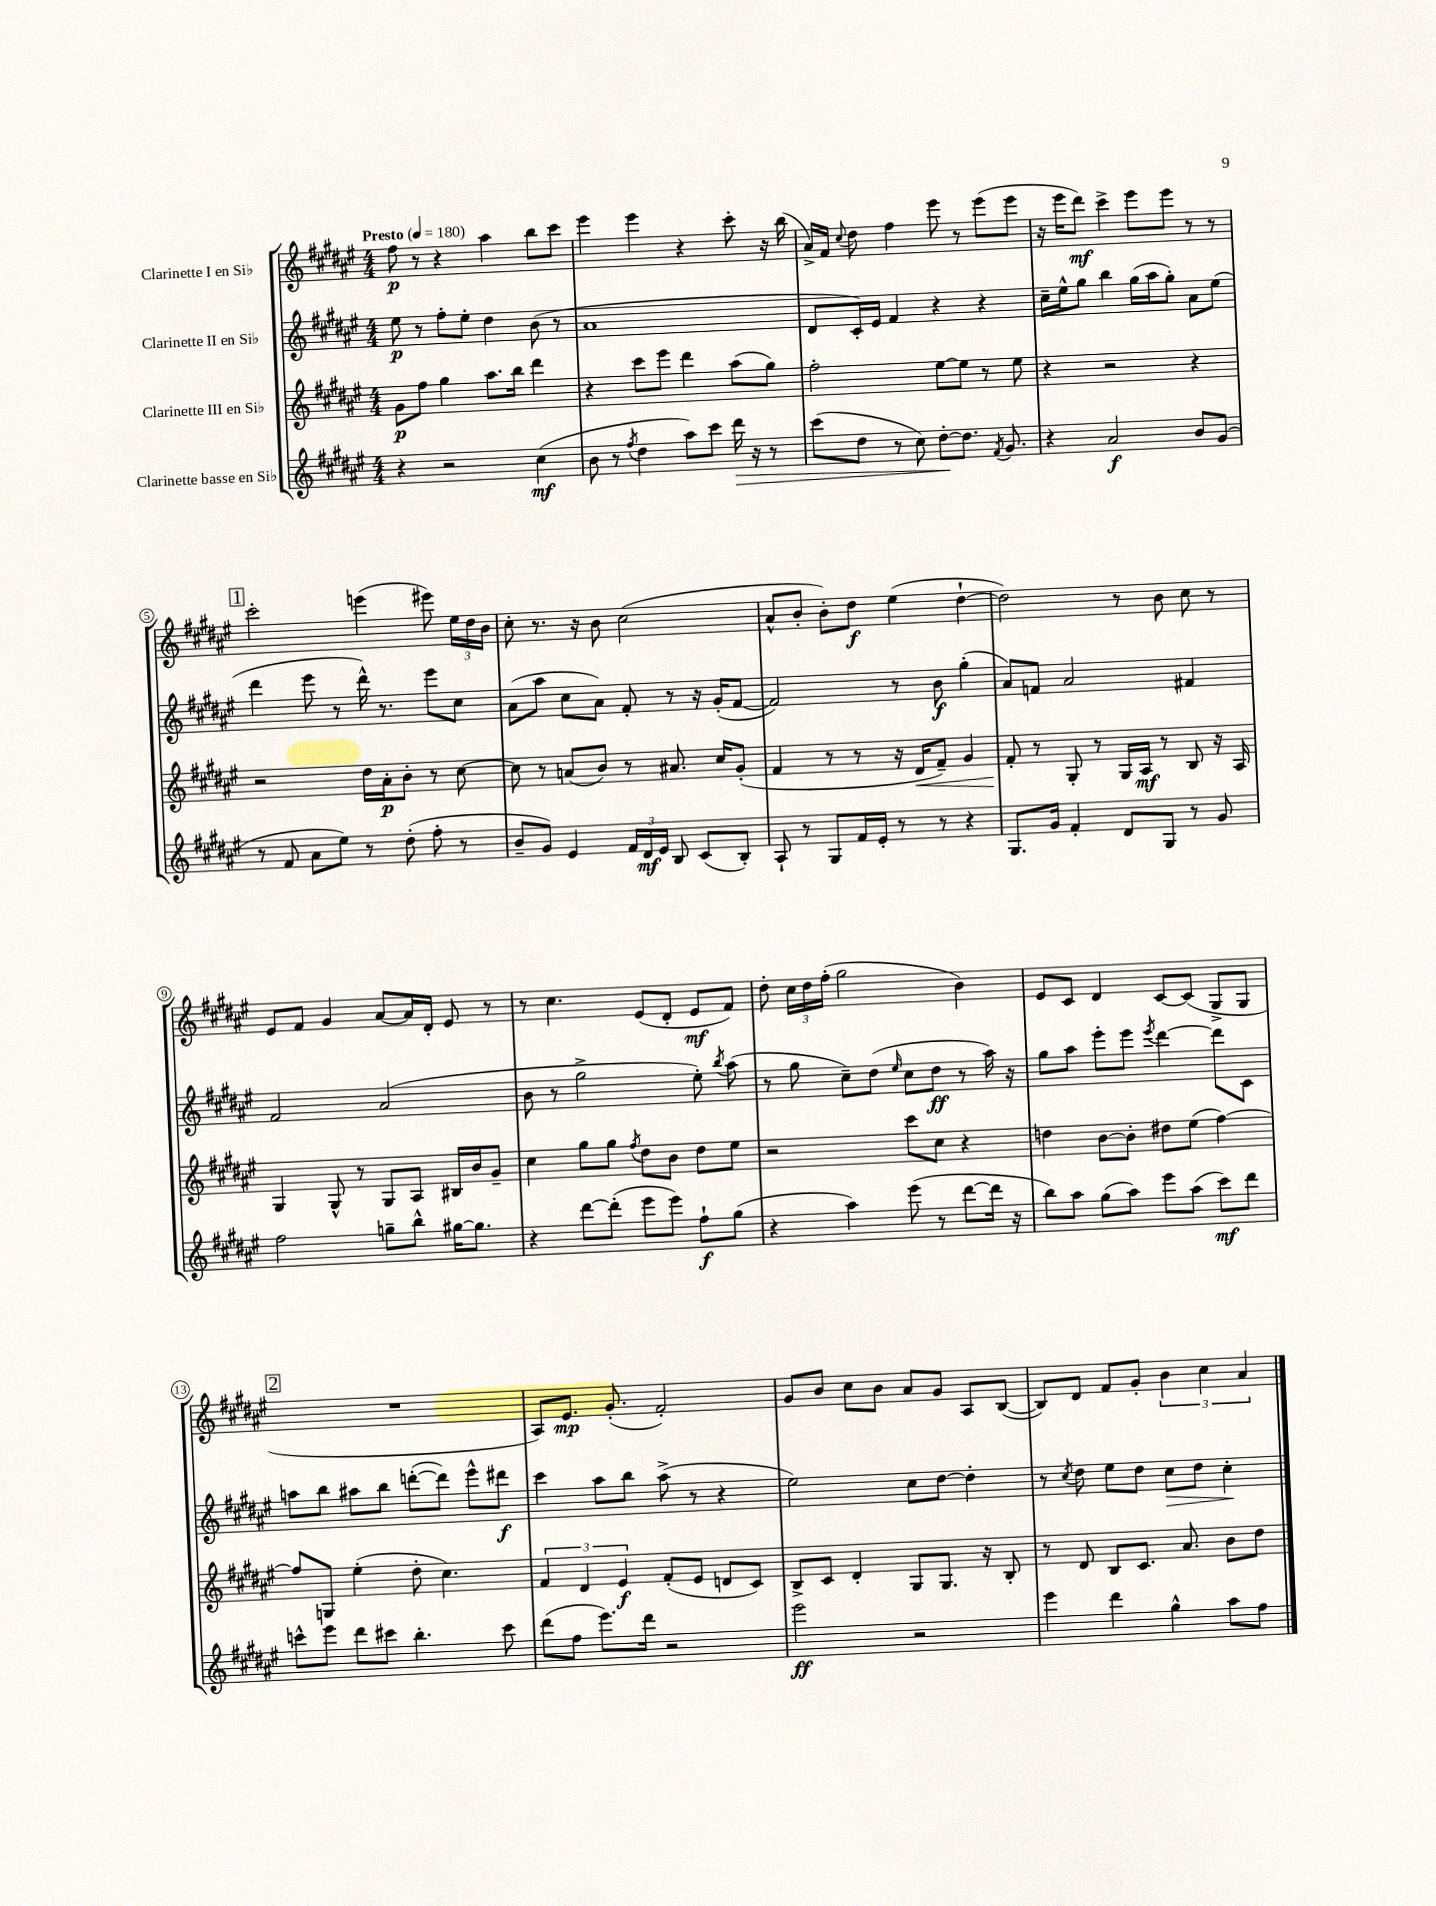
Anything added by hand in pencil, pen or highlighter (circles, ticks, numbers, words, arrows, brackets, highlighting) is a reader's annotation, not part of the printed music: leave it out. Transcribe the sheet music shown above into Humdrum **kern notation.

**kern	**kern	**kern	**kern
*staff4	*staff3	*staff2	*staff1
*clefG2	*clefG2	*clefG2	*clefG2
*k[f#c#g#d#a#e#]	*k[f#c#g#d#a#e#]	*k[f#c#g#d#a#e#]	*k[f#c#g#d#a#e#]
*M4/4	*M4/4	*M4/4	*M4/4
*MM180	*MM180	*MM180	*MM180
4r	8g#	8ee#	8ff#
.	8ff#	8r	8r
2r	4gg#	8ff#'	4r
.	.	8ee#'	.
.	8.aa#	4dd#	4aa#
.	16bb	.	.
(4cc#	4ddd#	(8b	8bb
.	.	8r	8ccc#
=	=	=	=
8b	4r	1a#	4eee#
8r	.	.	.
8qff#	.	.	.
4dd#	8ccc#	.	4eee#
.	8eee#	.	.
8aa#)	4ddd#	.	4r
8ccc#	.	.	.
16ddd#	(8aa#	.	8ccc#'
16r	.	.	.
8r	8gg#)	.	16r
.	.	.	(16bb
=	=	=	=
(8ccc#	2ff#'	8d#	16a#^)
.	.	.	16f#
.	.	.	8qqcc#
8dd#	.	16c#')	8dd#
.	.	16e#	.
8r	.	4f#	4ff#
8cc#)	.	.	.
[8dd#'	[8ee#	4r	8eee#
8.dd#]	8ee#]	.	8r
.	8r	4r	(8eee#
8qf#	.	.	.
8.g#	.	.	.
.	8ee#	.	8eee#
=	=	=	=
4r	4r	16cc#~	16r
.	.	16ee#^^	16eee#
.	.	8gg#	8ddd#)
2a#	2r	4bb	4ccc#^
.	.	(16gg#	8eee#
.	.	16aa#	.
.	.	8gg#')	8eee#
8b	4r	8a#	8r
(8g#	.	(8ee#	8r
=	=	=	=
8r	2r	4ddd#	2ccc#'
8f#	.	.	.
8a#	.	8eee#	.
8ee#)	.	8r	.
8r	16dd#	16ddd#^^)	(4eee
.	16a#'	8.r	.
(8dd#'	8b'	.	.
8ff#'	8r	8eee#	8eee#)
8r	[8cc#	8cc#	24ee#
.	.	.	24dd#
.	.	.	24b
=	=	=	=
8b~	8cc#]	(8a#	8cc#'
8g#)	8r	8aa#	8.r
4e#	(8a	8cc#	.
.	.	.	16r
.	8b)	8a#)	8b
24f#	8r	8f#'	(2cc#
24d#	.	.	.
24e#	.	.	.
8B	8.a#	8r	.
(8c#	.	16r	.
.	16cc#	(16g#'	.
8B')	(8g#'	[8f#	.
=	=	=	=
8A#`	4f#	2f#])	8a#^^
8r	.	.	8b'
8G#	8r	.	8b')
16f#	8r	.	8dd#
16e#'	.	.	.
8r	16r	8r	(4ee#
.	16d#	.	.
8r	8f#~)	8b	.
4r	4g#	(4gg#'	[4dd#`
=	=	=	=
8.G#	8f#'	8a#)	2dd#])
.	8r	8f	.
16g#	.	.	.
4f#'	8G#'	2a#	.
.	8r	.	.
8d#	16G#	.	8r
.	16A#	.	.
8G#	8r	.	8b
8r	8B	4f#	8cc#
8g#	16r	.	8r
.	16A#	.	.
=	=	=	=
2ff#	4G#	2f#	8e#
.	.	.	8f#
.	8G#^^	.	4g#
.	8r	.	.
8gg~	8G#	(2a#	[8a#
8bb^^	8A#	.	16a#]
.	.	.	16d#'
[16gg#	16B#	.	8e#
8.gg#]	16b	.	.
.	8g#~	.	8r
=	=	=	=
4r	4cc#	8b	8r
.	.	8r	4.cc#
[8ddd#	8gg#	2gg#^	.
(8ddd#']	8gg#	.	.
.	8qff#	.	.
8eee#	8dd#	.	(8e#
8eee#)	8b	.	8d#'
8ff#`	8dd#	8ee#')	8e#
.	.	8qbb	.
(8gg#	8ee#	(8aa#	8f#)
=	=	=	=
4r	2r	8r	8dd#'
.	.	8gg#	24cc#
.	.	.	24dd#
.	.	.	(24ff#'
4aa#)	.	8cc#~)	2gg#
.	.	(8dd#	.
.	.	16qqee#	.
(8eee#	8ccc#	8cc#	.
8r	8cc#	8dd#	.
[8ddd#	4r	8r	4b)
16ddd#]	.	16aa#)	.
16r	.	16r	.
=	=	=	=
8bb)	4dd	8gg#	8e#
8aa#	.	8aa#	8c#
(8gg#	[8b	8eee#'	4d#
8aa#)	8b']	8eee#	.
.	.	8qeee#	.
8eee#	8dd#	[4ddd#	[8c#
(8aa#	(8ee#	.	(8c#]
8ccc#)	[4ff#)	8ddd#]	8G#^
8ddd#	.	8c#	8G#
=	=	=	=
8ccc^^	8ff#]	8aa	1r
8eee#	8G	8bb	.
8ddd#	(4ee#'	8aa#	.
8ccc#	.	8bb	.
4.bb'	8dd#'	([8ddd'	.
.	4.cc#)	8ddd])	.
.	.	8eee#^^	.
8ccc#	.	8ddd#	.
=	=	=	=
(8ddd#	6f#	4ccc#	8A#)
8ff#	.	.	8.e#
.	6d#	.	.
8.eee#)	.	8aa#	.
.	.	.	(8.g#'
.	6e#	.	.
.	.	8bb	.
16ddd#	.	.	.
2r	(8f#'	(8aa#^	2f#')
.	8e#	8r	.
.	8d	4r	.
.	8c#)	.	.
=	=	=	=
2eee#	8B^	2ee#)	8g#
.	8c#	.	8b
.	4d#'	.	8cc#
.	.	.	8b
2r	8G#	8cc#	8a#
.	8.G#	[8dd#	8g#
.	.	4dd#']	8A#
.	16r	.	.
.	8B'	.	([8B
=	=	=	=
4eee#	8r	8r	8B])
.	.	8qcc#	.
.	8d#	8dd#	8d#
4ddd#	8B	8ee#	8f#
.	8.c#	8dd#	8g#'
4gg#^^	.	8cc#	6b
.	8.a#	.	.
.	.	8dd#	.
.	.	.	6cc#
8aa#	8b	4cc#'	.
.	.	.	6a#
8ff#	8dd#	.	.
==	==	==	==
*-	*-	*-	*-
